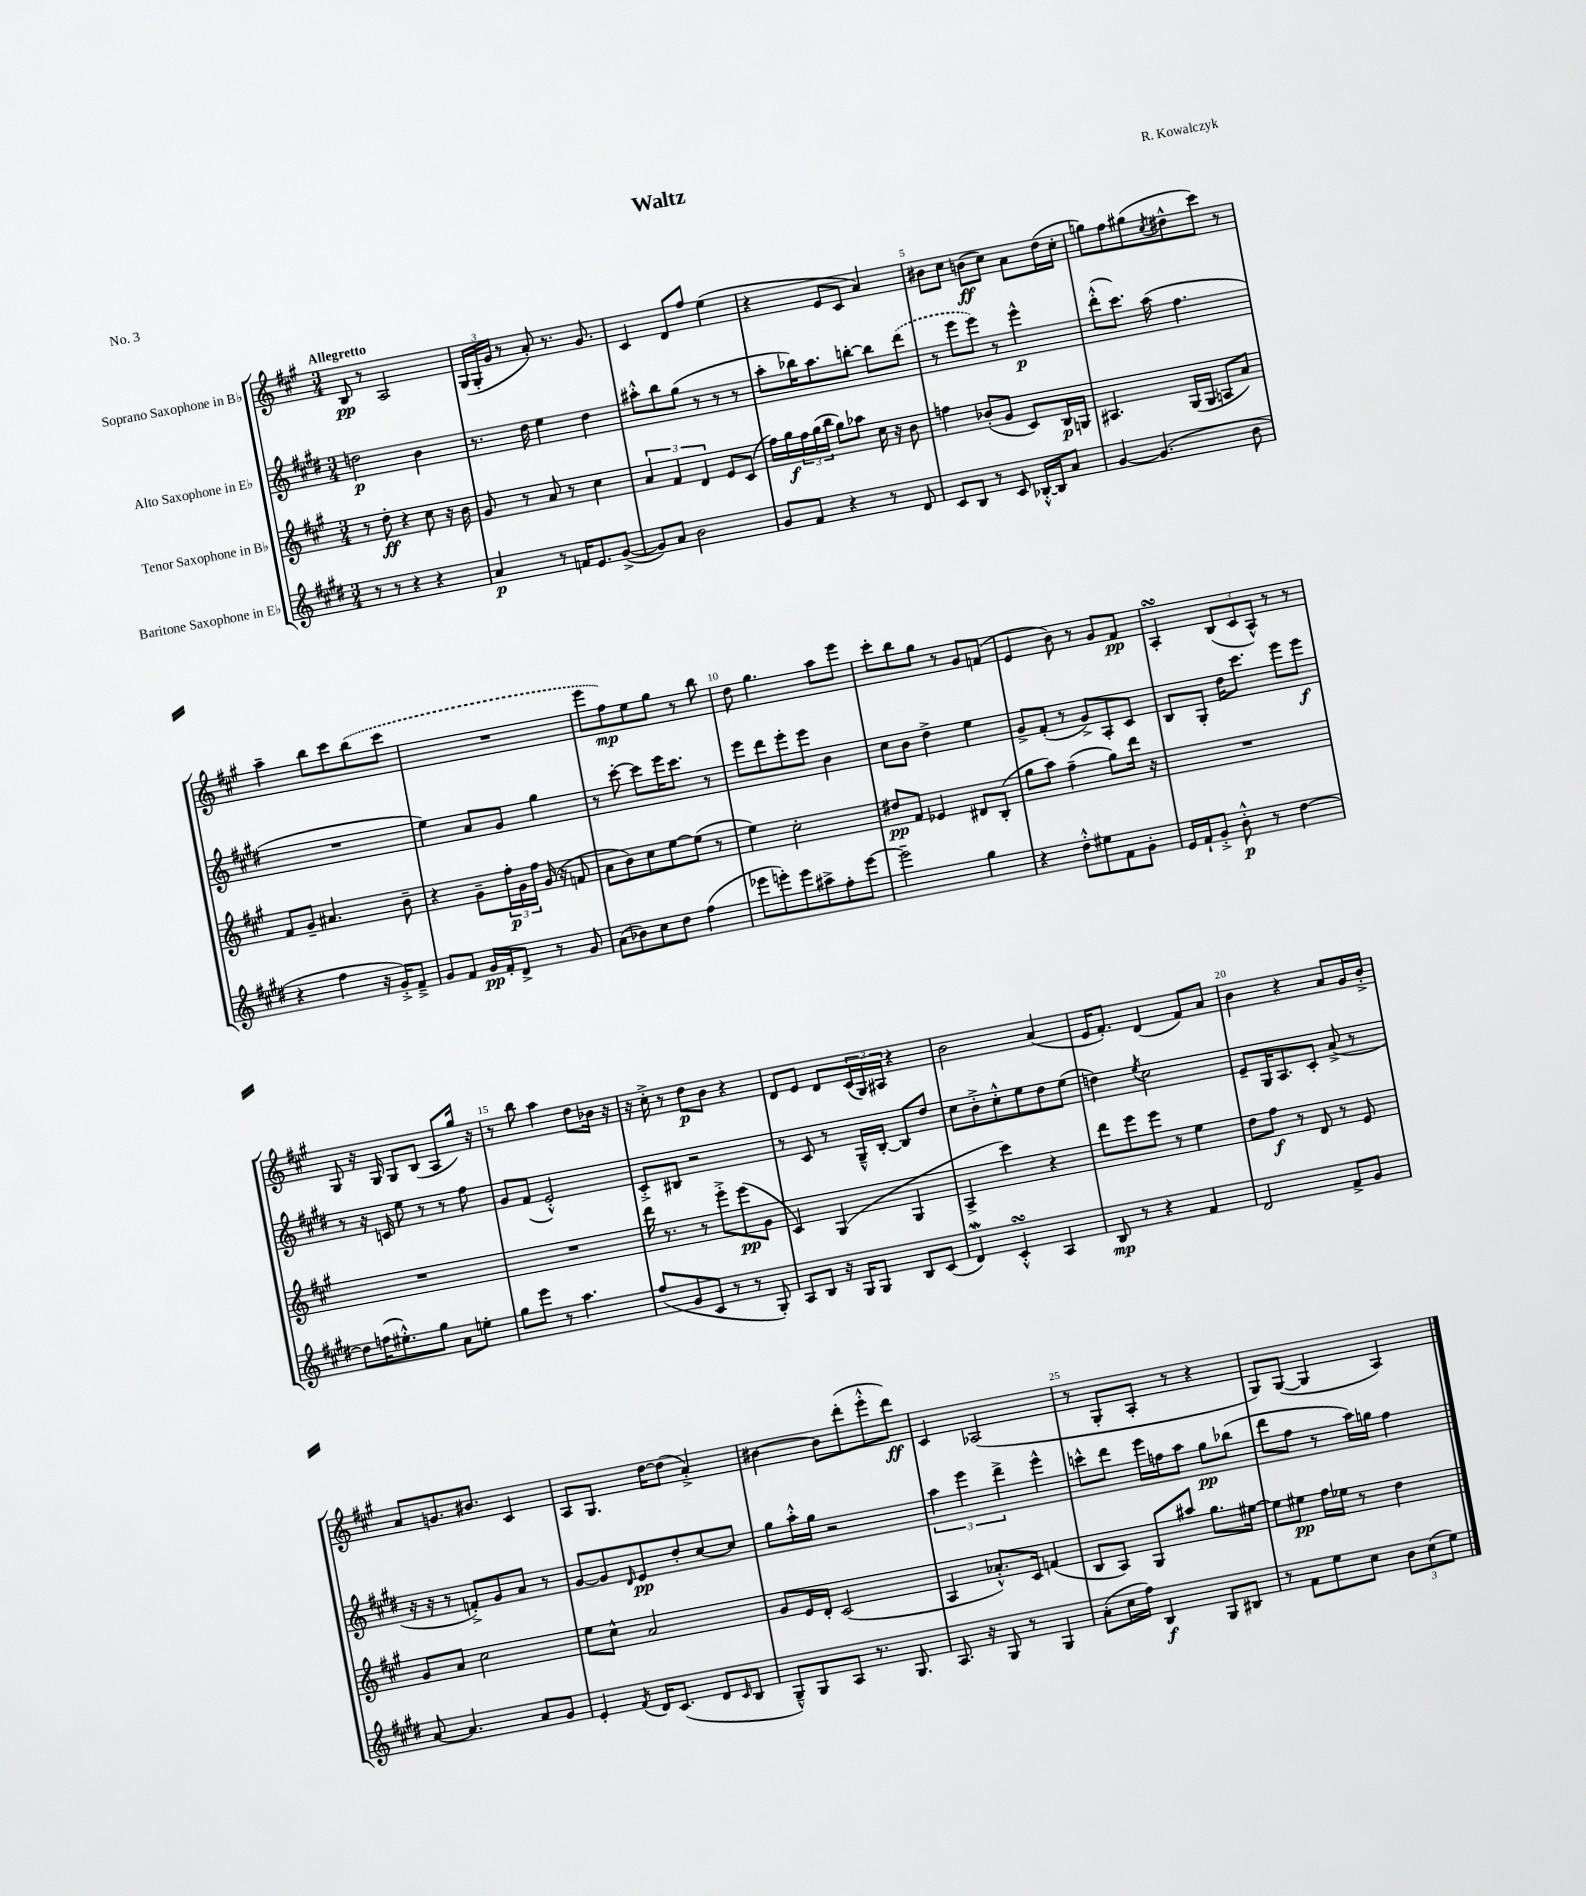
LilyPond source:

\header { title = "Waltz" composer = "R. Kowalczyk" piece = "No. 3" }
<<
\new StaffGroup <<
\new Staff = "s0" \with { instrumentName = "Soprano Saxophone in Bb" } {
    \clef treble \key a \major \numericTimeSignature \time 3/4 \tempo "Allegretto"
    b8\pp r8 a2 |
    \tuplet 3/2 { gis16( gis16-. gis'16 } r8 a'8-.) r8. gis'8. |
    cis'4 d'8 fis''8 e''4( |
    r4 e'8 cis'8 a'4) |
    bis'8 cis''8 b'8\ff( cis''8) a'8 d''16( cis''16-. |
    g''8) fis''8 gis''8( \acciaccatura { cis''8 } dis''8-^ cis'''8) r8 |
    a''4-- b''8 cis'''8 \once \slurDashed b''8( cis'''8 |
    R2. |
    e'''8 fis''8\mp) e''8 gis''8 r8 b''8 |
    d''8 gis''4. a''8 e'''8 |
    cis'''8-. b''8 gis''8 r8 gis'8 f'8( |
    e'4 b'8) r8 gis'8 fis'8\pp |
    a4-.\turn \tuplet 3/2 { b8( cis'8 a8-^) } r8 r8 |
    gis8 r16 gis16 gis8 b8( a8 gis''16) r16 |
    r8 b''8 a''4 d''8 bes'16 r16 |
    r16 cis''16-.-> r8 d''8\p b'8 r4 |
    d'8 e'8 d'8 \tuplet 3/2 { cis'16( gis16) ais16 } r4 |
    b'2 a'4( |
    e'16 fis'8.-.) d'4( fis'8) a'8 |
    b'4 r4 a'8 gis'16 b'16-.-> |
    a'8 g'8. bis'8. cis'4 |
    a8 gis8. d''16~ d''8( a'4-.->) |
    bis'4~ bis'8 d'''8-.( e'''8-.-^ d'''8\ff) |
    cis'4 aes2( |
    r8 gis8-. a8-. r8 r4 |
    gis8) gis8~( gis4 a4) \bar "|." |
}
\new Staff = "s1" \with { instrumentName = "Alto Saxophone in Eb" } {
    \clef treble \key e \major \numericTimeSignature \time 3/4
    d''2\p b'4 |
    r8. dis''16 e''4 dis''4 |
    ais''8-.-^ b''8 gis''8( r8 r8 r8 |
    a''8-. bes''16) a''8. b''8~-. b''8 \once \slurDashed dis'''8( |
    r8 e'''8 e'''8) r8 e'''4-^\p |
    dis'''8-.-^( cis'''8.) a''16( fis''4. |
    R2. |
    e''4) a'8 gis'8 gis''4 |
    r8 cis'''8~-. cis'''8 e'''16 cis'''8. r8 |
    e'''8 dis'''8 e'''8-. e'''8 b'4 |
    cis''8 b'8 dis''4-> e''4 |
    gis'8-> fis'8-.( r8 gis'8->) a8-. cis'8 |
    b8 gis8-. dis''16 cis'''8. e'''8 e'''8\f |
    r8 r16 c'16 e''8 r8 r8 fis''8 |
    gis'8 fis'8( e'2-.-^) |
    cis'8-.-> bis8 r2 |
    r8 cis'8 r8 gis16---^ b16~-. b8 dis''8 |
    cis''8 b'8-.-> cis''8-.-^ e''8 dis''8 e''8( |
    d''4) \acciaccatura { e''8 } cis''2 |
    e'8-- gis16 a8. cis'8-. a'8->( r8 |
    r16 r16 r8 f'8-.->) gis'8 a'8 r8 |
    gis'8~ gis'8 \grace { dis'16 } e'8\pp dis''8-. cis''8~ cis''8 |
    gis''8 a''16-.-^ gis''16 r2 |
    \tuplet 3/2 { a''4 e'''4 dis'''4-> } e'''4-^ |
    c'''8-^ dis'''8 e'''16 f''16 a''8 gis''8\pp bes''8( |
    dis'''8 fis''8 r8 a''16) g''16 fis''4 \bar "|." |
}
\new Staff = "s2" \with { instrumentName = "Tenor Saxophone in Bb" } {
    \clef treble \key a \major \numericTimeSignature \time 3/4
    r8 d''8-.\ff r4 cis''8 r16 b'16 |
    gis'8 r8 a'8 r8 cis''4 |
    \tuplet 3/2 { a'4 fis'4 d'4 } e'8 cis'8( |
    fis''16) gis''16\f \tuplet 3/2 { fis''16 gis''16( b''16 } gis''8) aes''8 cis''16 r16 b'8 |
    f''4 bes'8-.( gis'8 cis'8) b16\p g16 |
    ais4. gis16( gis16 a8 a'8) |
    fis'8 gis'8-- ais'4. b'8-- |
    r4 gis'8-- \tuplet 3/2 { fis''16-.\p gis'16 fis''16 } gis'16( r16 f'8 |
    a'8 b'8) cis''8 e''8~ e''8( r8 |
    e''4) cis''2-. |
    dis''8\pp fis'8 ees'4 dis'8 b8-.( |
    gis''8 a''8) fis''4--( gis''8) d'''16 r16 |
    R2. |
    R2. |
    R2. |
    d'''16 r8. r8 e'''8-.-> e'''8\pp( gis'8 |
    cis'4) gis4( gis4 |
    a4-> cis'''4) r4 |
    d'''8 e'''8 e'''8 r8 e''4 |
    d''8 fis''8\f r8 d'8 r8 e'8 |
    gis'8 a'8 cis''2 |
    e''8 cis''8-^ a'2 |
    gis'8 e'16 d'16-. cis'2( |
    a4 aes'8.-.-^) cis'16 f'4( |
    b8 a8) gis8 ais''8 gis''8. eis''16~ |
    eis''8 eis''8\pp fis''16 ees''16 r8 d''4 \bar "|." |
}
\new Staff = "s3" \with { instrumentName = "Baritone Saxophone in Eb" } {
    \clef treble \key e \major \numericTimeSignature \time 3/4
    r8 r8 r4 r4 |
    a'4\p r8 f'16 e'8. gis'8~->( |
    gis'8) a'8 b'2 |
    gis'8 fis'8 r4 r8 dis'8 |
    cis'8 b8 r8 cis'8 bes16~-.-^ bes16 a'8 |
    gis'4~ gis'4.( b'8 |
    r4 fis''4 r16 gis'16-.->) fis'8---> |
    gis'8 fis'8 gis'16\pp fis'16-. dis'8-> r8 gis'8 |
    a'8( bes'8) cis''8 dis''8 fis''4( |
    ees'''8 e'''8-.) e'''8 ais''8-> fis''8-. e'''8~ |
    e'''2-- gis''4 |
    r4 dis''8-.-^ eis''8 fis'8 gis'8-. |
    e'16 fis'16-! gis'8-.-> b'8-.-^\p r8 dis''4~ |
    dis''8 f''16( eis''8.-.-^) gis''8 a'8 e''8-. |
    gis''8 e'''8 r8 a''4. |
    fis''8( gis'8 cis'8 r8 r8 gis8-.) |
    a8 b8 r16 gis16 gis8 b8 cis'8( |
    dis'4\mordent) cis'4-.-^\turn a4 |
    b8\mp r8 r4 fis'4 |
    dis'2 fis'8-> gis'8 |
    a'8~ a'4. a'8 gis'8 |
    e'4-. \acciaccatura { fis'8 } dis'16 cis'8.( dis'8 \grace { cis'16 } b8 |
    gis8---^) gis8 a8 r8. gis8. |
    a8. r16 gis8 r8 gis4 |
    a'8-.( cis''16 fis''16) b4\f gis8 bis8 |
    r8 fis'8 e''8 cis''8 \tuplet 3/2 { b'8 cis''8( e''8) } \bar "|." |
}
>>
>>
\layout { \context { \Score \override BarNumber.break-visibility = ##(#f #t #t) barNumberVisibility = #(every-nth-bar-number-visible 5) } }
